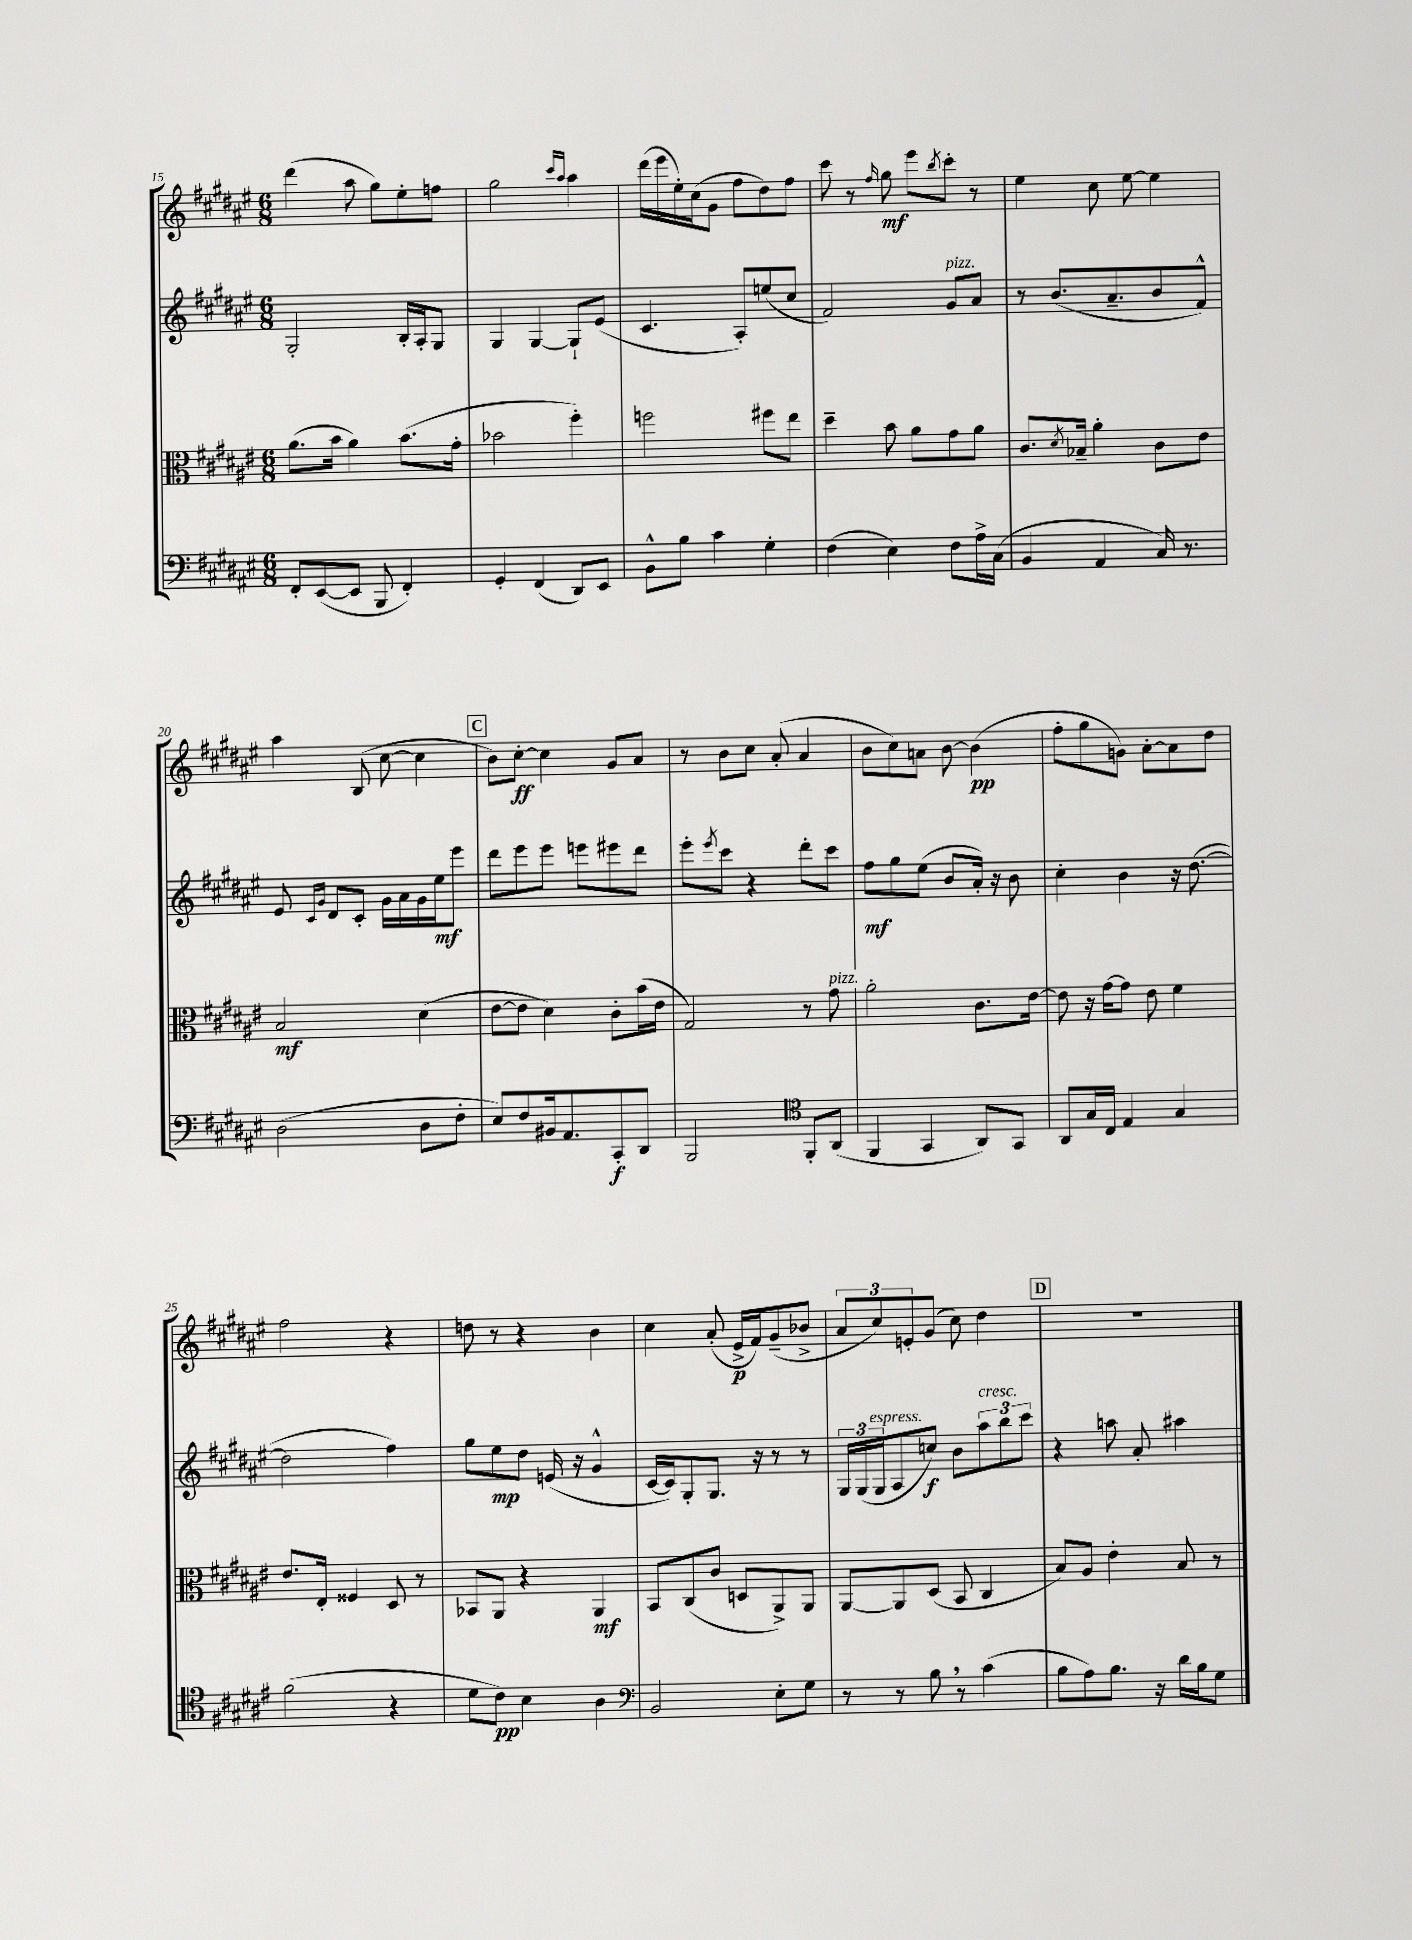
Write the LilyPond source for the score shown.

<<
\new StaffGroup <<
\new Staff = "s0" {
    \clef treble \key fis \major \numericTimeSignature \time 6/8
    dis'''4( ais''8 gis''8) eis''8-. f''8 |
    gis''2 \grace { cis'''16 ais''16 } ais''4 |
    dis'''16( eis'''16 eis''16-.) cis''16( gis'8 fis''8 dis''8) fis''8 |
    cis'''8 r8 \grace { fis''16 } gis''8\mf eis'''8 \acciaccatura { b''8 } cis'''8-. r8 |
    eis''4 cis''8 eis''8~ eis''4 |
    ais''4 b8( cis''8~ cis''4 |
    \mark \markup { \box "C" } b'8) cis''8~-.\ff cis''4 gis'8 ais'8 |
    r8 b'8 cis''8 ais'8-.( ais'4 |
    b'8 cis''8) a'8 b'8~ b'4\pp( |
    fis''8-. gis''8 g'8) ais'8~-. ais'8 dis''8 |
    fis''2 r4 |
    d''8 r8 r4 b'4 |
    cis''4 ais'8-.( eis'16->\p fis'16) gis'8--( bes'8-> |
    \tuplet 3/2 { ais'8 cis''8) e'8-. } gis'8( cis''8) dis''4 |
    \mark \markup { \box "D" } R2. \bar "|." |
}
\new Staff = "s1" {
    \clef treble \key fis \major \numericTimeSignature \time 6/8
    gis2-. b16-. ais16-. gis8 |
    gis4 gis4~ gis8-! eis'8( |
    cis'4. ais8-.) e''8( cis''8 |
    fis'2) gis'8^\markup { \italic "pizz." } ais'8 |
    r8 b'8.( ais'8.-- b'8 fis'8-^) |
    eis'8 \grace { cis'16 gis'16 } dis'8 cis'8-. gis'16 ais'16 gis'16 eis''16\mf eis'''8 |
    \mark \markup { \box "C" } dis'''8 eis'''8 eis'''8 e'''8 eis'''8 dis'''8 |
    eis'''8-. \acciaccatura { eis'''8 } cis'''8 r4 dis'''8-. cis'''8 |
    fis''8\mf gis''8 eis''8( b'8 ais'16-.) r16 b'8 |
    cis''4-. b'4 r16 dis''8.~( |
    dis''2 fis''4) |
    gis''8 eis''8\mp dis''8 e'16( r16 gis'4-^ |
    cis'16~ cis'16) gis8-. gis8. r16 r8 r8 |
    \tuplet 3/2 { gis16 gis16( gis16^\markup { \italic "espress." } } ais8 c''8\f) b'8 \tuplet 3/2 { ais''8^\markup { \italic "cresc." } b''8 cis'''8 } |
    \mark \markup { \box "D" } r4 a''8 ais'8-. ais''4 \bar "|." |
}
\new Staff = "s2" {
    \clef alto \key fis \major \numericTimeSignature \time 6/8
    ais'8.( b'16 ais'4) b'8.( gis'16-. |
    bes'2 fis''4-.) |
    f''2 fis''8 eis''8 |
    dis''4-- b'8 ais'8 gis'8 ais'8 |
    cis'8. \acciaccatura { dis'8 } bes16-- ais'4-. cis'8 eis'8 |
    b2\mf dis'4( |
    \mark \markup { \box "C" } eis'8~ eis'8 dis'4) cis'8-. b'16( eis'16 |
    gis2) r8 gis'8^\markup { \italic "pizz." } |
    ais'2-. cis'8. eis'16~ |
    eis'8 r16 gis'16~ gis'8 eis'8 fis'4 |
    eis'8. eis16-. fisis4 dis8 r8 |
    bes,8 ais,8 r4 ais,4\mf |
    b,8 cis8( cis'8 d8 ais,8->) ais,8 |
    ais,8~ ais,8 dis8( b,8 cis4 |
    \mark \markup { \box "D" } b8) ais8 eis'4-. b8 r8 \bar "|." |
}
\new Staff = "s3" {
    \clef bass \key fis \major \numericTimeSignature \time 6/8
    fis,8-. eis,8~( eis,8 b,,8 fis,4-.) |
    gis,4-. fis,4( dis,8) eis,8 |
    b,8-^ b8 cis'4 gis4-. |
    fis4( eis4) fis8 ais16-> cis16( |
    b,4 ais,4 cis16) r8. |
    dis2( dis8 fis8-. |
    \mark \markup { \box "C" } eis8) fis8 bis,16 ais,8. cis,8-.\f dis,8 |
    b,,2 \clef tenor fis,8-. ais,8( |
    fis,4 gis,4 ais,8) gis,8 |
    ais,8 gis16 cis16 eis4 gis4 |
    fis'2( r4 |
    dis'8 cis'8\pp) b4 ais4 |
    \clef bass b,2 eis8-. gis8 |
    r8 r8 b8 \breathe r8 cis'4( |
    \mark \markup { \box "D" } b8 ais8) b8. r16 dis'16 b16 gis8 \bar "|." |
}
>>
>>
\layout { \context { \Score currentBarNumber = #15 } }
